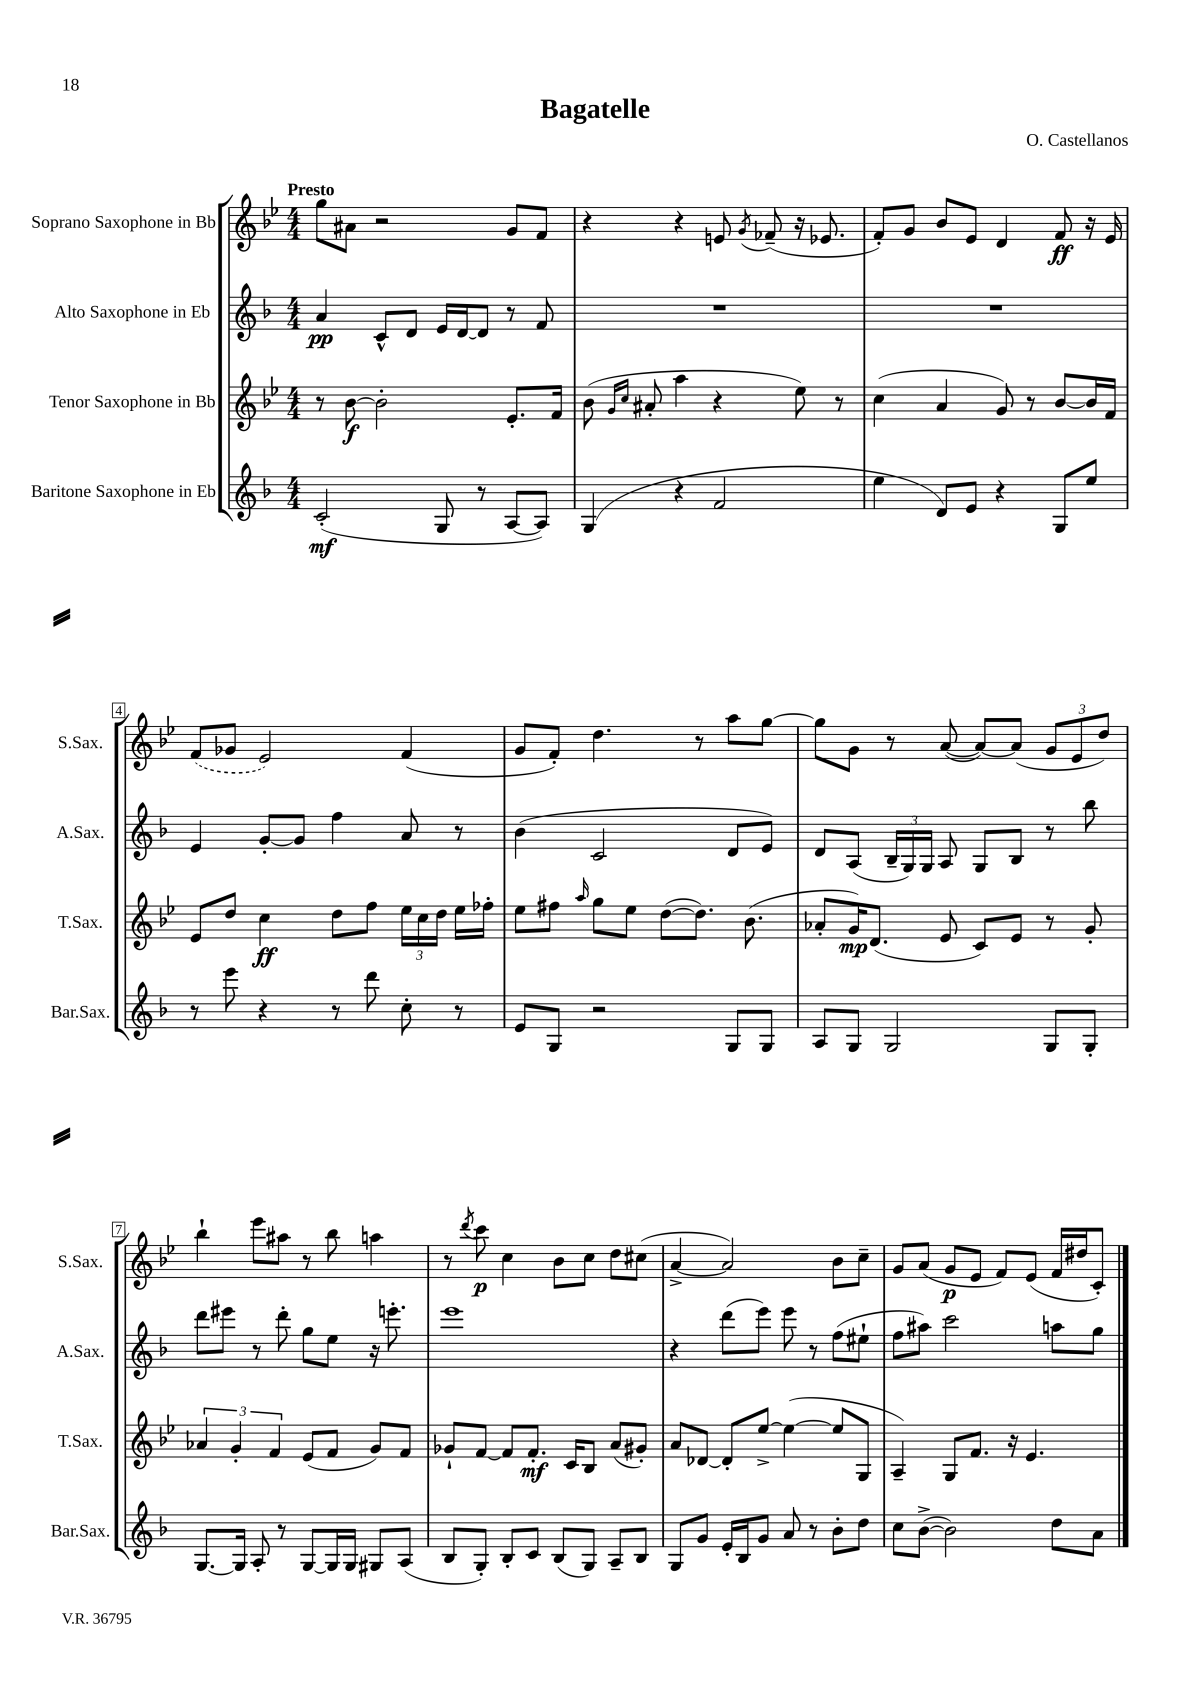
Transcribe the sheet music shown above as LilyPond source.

\header { title = "Bagatelle" composer = "O. Castellanos" }
<<
\new StaffGroup <<
\new Staff = "s0" \with { instrumentName = "Soprano Saxophone in Bb" shortInstrumentName = "S.Sax." } {
    \clef treble \key bes \major \numericTimeSignature \time 4/4 \tempo "Presto"
    \autoBeamOff g''8[ ais'8] r2 g'8[ f'8] |
    r4 r4 e'8 \acciaccatura { g'8 } fes'8--( r16 ees'8. |
    f'8[-.) g'8] bes'8[ ees'8] d'4 f'8\ff r16 ees'16 |
    \once \slurDashed f'8[( ges'8] ees'2) f'4( |
    g'8[ f'8]-.) d''4. r8 a''8[ g''8]~ |
    g''8[ g'8] r8 a'8~( a'8[~) a'8]( \tuplet 3/2 { g'8[ ees'8 d''8]) } |
    bes''4-! ees'''8[ ais''8] r8 bes''8 a''4 |
    r8 \acciaccatura { d'''8 } c'''8\p c''4 bes'8[ c''8] d''8[ cis''8]( |
    a'4~-> a'2) bes'8[ c''8]-- |
    g'8[ a'8]( g'8[\p ees'8] f'8[) ees'8]( f'16[ dis''16 c'8]-.) \bar "|." |
}
\new Staff = "s1" \with { instrumentName = "Alto Saxophone in Eb" shortInstrumentName = "A.Sax." } {
    \clef treble \key f \major \numericTimeSignature \time 4/4
    \autoBeamOff a'4\pp c'8[-^ d'8] e'16[ d'16~ d'8] r8 f'8 |
    R1 |
    R1 |
    e'4 g'8[~-. g'8] f''4 a'8 r8 |
    bes'4( c'2 d'8[ e'8]) |
    d'8[ a8]( \tuplet 3/2 { bes16[-- g16) g16] } a8 g8[ bes8] r8 bes''8 |
    d'''8[ eis'''8] r8 d'''8-. g''8[ e''8] r16 e'''8.-. |
    e'''1 |
    r4 d'''8[( e'''8]) e'''8 r8 f''8[( eis''8]-! |
    f''8[ ais''8]) c'''2 a''8[ g''8] \bar "|." |
}
\new Staff = "s2" \with { instrumentName = "Tenor Saxophone in Bb" shortInstrumentName = "T.Sax." } {
    \clef treble \key bes \major \numericTimeSignature \time 4/4
    \autoBeamOff r8 bes'8~\f bes'2-. ees'8.[-. f'16] |
    bes'8( \grace { g'16[ c''16] } ais'8-. a''4 r4 ees''8) r8 |
    c''4( a'4 g'8) r8 bes'8[~ bes'16 f'16] |
    ees'8[ d''8] c''4\ff d''8[ f''8] \tuplet 3/2 { ees''16[ c''16 d''16] } ees''16[ fes''16]-. |
    ees''8[ fis''8] \grace { a''16 } g''8[ ees''8] d''8[~( d''8.]) bes'8.( |
    aes'8[-. g'16\mp) d'8.]( ees'8 c'8[) ees'8] r8 g'8-. |
    \tuplet 3/2 { aes'4 g'4-. f'4 } ees'8[( f'8] g'8[) f'8] |
    ges'8[-! f'8]~ f'8[ f'8.]-.\mf c'16[ bes8] a'8[( gis'8]-.) |
    a'8[ des'8]~ des'8[-. ees''8]~-> ees''4~( ees''8[ g8] |
    a4--) g8[ f'8.] r16 ees'4. \bar "|." |
}
\new Staff = "s3" \with { instrumentName = "Baritone Saxophone in Eb" shortInstrumentName = "Bar.Sax." } {
    \clef treble \key f \major \numericTimeSignature \time 4/4
    \autoBeamOff c'2-.\mf( g8 r8 a8[~ a8]) |
    g4( r4 f'2 |
    e''4 d'8[) e'8] r4 g8[ e''8] |
    r8 e'''8 r4 r8 d'''8 c''8-. r8 |
    e'8[ g8] r2 g8[ g8] |
    a8[ g8] g2 g8[ g8]-. |
    g8.[~ g16] a8-. r8 g8[~ g16 g16] gis8[ a8]( |
    bes8[ g8]-.) bes8[-. c'8] bes8[( g8]) a8[-- bes8] |
    g8[ g'8] e'16[-. bes16 g'8] a'8 r8 bes'8[-. d''8] |
    c''8[ bes'8]~->( bes'2) d''8[ a'8] \bar "|." |
}
>>
>>
\layout { \context { \Score \override BarNumber.stencil = #(make-stencil-boxer 0.1 0.3 ly:text-interface::print) } }
